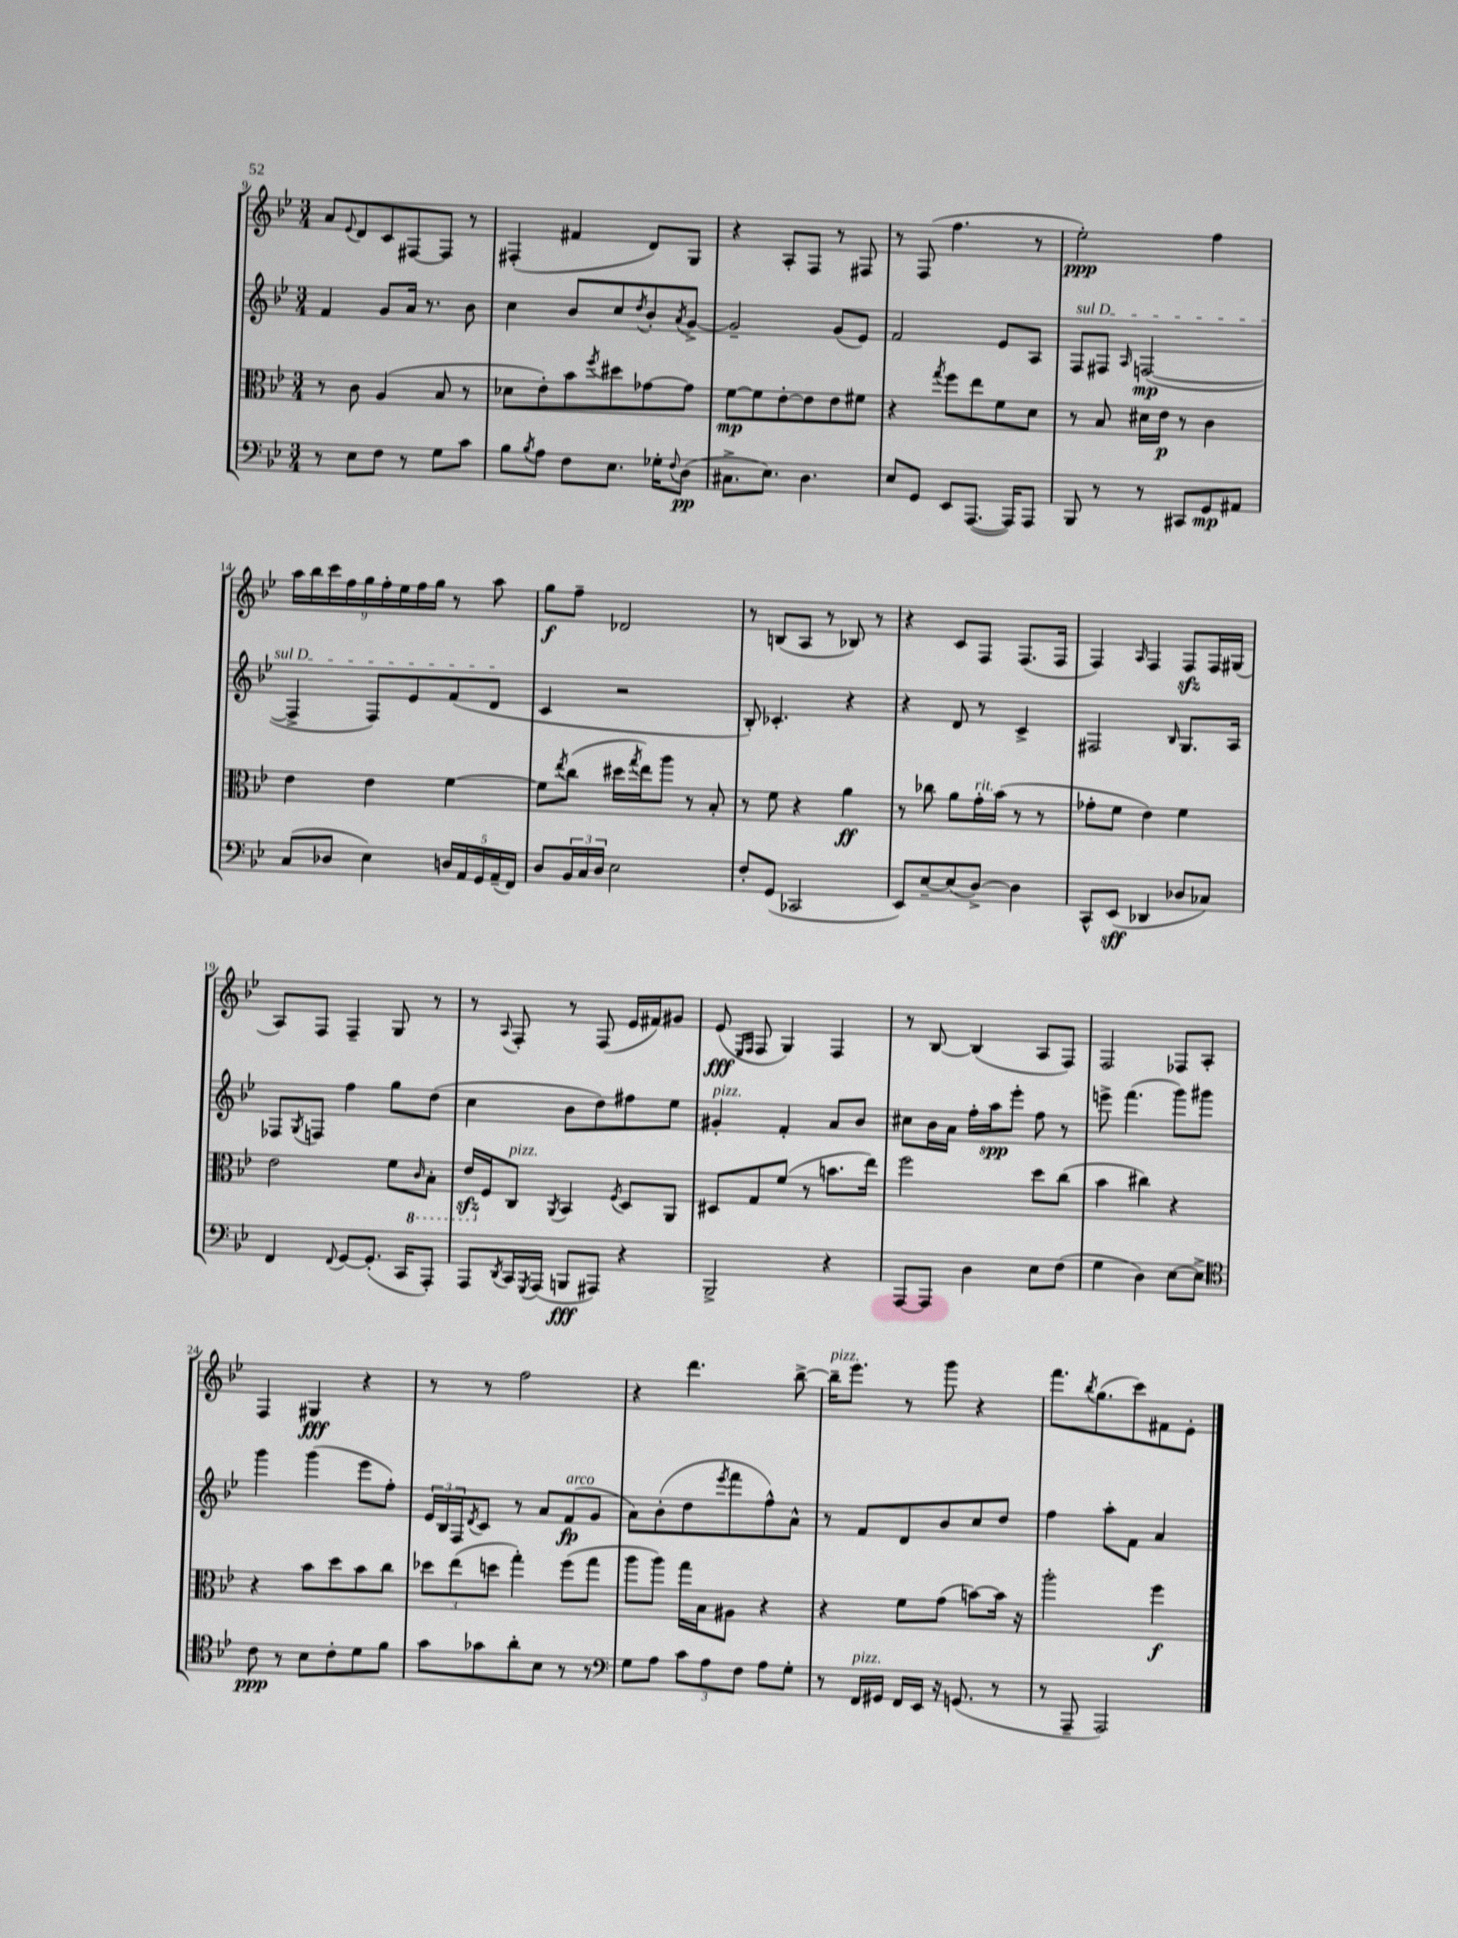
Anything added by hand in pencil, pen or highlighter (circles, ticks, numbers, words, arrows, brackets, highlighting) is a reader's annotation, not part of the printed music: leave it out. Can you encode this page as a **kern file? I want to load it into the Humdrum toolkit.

**kern	**kern	**kern	**kern
*staff4	*staff3	*staff2	*staff1
*clefF4	*clefC3	*clefG2	*clefG2
*k[b-e-]	*k[b-e-]	*k[b-e-]	*k[b-e-]
*M3/4	*M3/4	*M3/4	*M3/4
8r	8r	4f	8a
.	.	.	8qqe-
8E-	8c	.	8d
8F	(4A	8g	8c
8r	.	16a	[8F#
.	.	8.r	.
8G	8B-	.	8F#]
8c	8r	8b-	8r
=	=	=	=
8B-	8d-	4cc	(4F#'
8qB-	.	.	.
8A	8e-')	.	.
8F	8b-	8b-	4f#
.	8qff	.	.
8.E-	8dd#	8cc	.
.	.	8qdd	.
.	[8g-	8b-'	8d)
16G-'	.	.	.
8qqF	.	8qa	.
(8D	8g-]	[8g^	8G
=	=	=	=
8.C#^	[8f	2g~]	4r
.	8f]	.	.
8.E-)	.	.	.
.	[8e-'	.	8A'
4.D	8e-]	.	8F
.	8e-	(8g	8r
.	8f#	8e-)	8F#
=	=	=	=
8E-	4r	2f	8r
8GG	.	.	(8F
.	8qgg	.	.
8EE-	8ff	.	4.ff
([8.AAA	8ee-	.	.
.	8f	8e-	.
16AAA])	.	.	.
8AAA	8d	8A	8r
=	=	=	=
8BBB-	8r	8F	2ee-')
8r	8B-	8F#	.
.	.	16qqA	.
8r	16d#	([2F	.
.	16e-	.	.
8CC#	8r	.	.
8GG	4c	.	4ff
8AA#	.	.	.
=	=	=	=
(8C	4e-	4F^]	18aa
.	.	.	18bb-
.	.	.	18ccc
8D-	.	.	.
.	.	.	18ff
.	.	.	18gg
4E-)	4e-	8F)	.
.	.	.	18ff'
.	.	.	18ee-
.	.	8e-	.
.	.	.	18ff
.	.	.	18gg
20D	[4f	(8f	8r
20AA	.	.	.
20GG	.	.	.
.	.	8d	8aa
(20AA~	.	.	.
20FF)	.	.	.
=	=	=	=
8D	8f]	4c	8gg
.	8qee-	.	.
24BB-	(8cc	.	8ff~
24C	.	.	.
24D	.	.	.
2E-	16dd#	2r	2d-
.	8qgg	.	.
.	16ee-)	.	.
.	8aa	.	.
.	8r	.	.
.	8B-'	.	.
=	=	=	=
8F'	8r	8B-')	8r
(8GG	8f	4.c-'	(8B
2CC-	4r	.	8A
.	.	.	8r
.	4a	4r	8B-)
.	.	.	8r
=	=	=	=
8EE-)	8r	4r	4r
[8E-~	8cc-	.	.
(8E-]	8a	8d	8c
[8D^)	16g'	8r	8F
.	(16b-	.	.
4D]	8r	4c^	(8.F
.	8r	.	.
.	.	.	16F
=	=	=	=
8CC^^	8g-'	2F#	4F)
(8EE-	8f	.	.
.	.	.	16qqA
4DD-	4e-)	.	4F
.	.	16qqB-	.
8D-	4f	8.G	8F
8C-)	.	.	16F
.	.	16A	(16G#
=	=	=	=
4FF	2e-	8F-	8A)
.	.	8qG	.
.	.	8F	8F
8qqFF	.	.	.
[8GG	.	4ff	4F~
(8.GG']	.	.	.
.	8f	8gg	8G
16CC	.	.	.
.	16qqC	.	.
8AAA')	8BB-'	(8dd	8r
=	=	=	=
8AAA	16E-	4cc	8r
.	16F	.	.
8qDD	.	.	8qqA
16CC	8C	.	8F'
8qGGG	.	.	.
(16AAA	.	.	.
.	8qAA	.	.
8BBB	4BB-	8b-	8r
8AAA#)	.	8dd)	(8F
.	8qF	.	.
4r	8D	8ff#	16e-
.	.	.	16f#)
.	8AA	8ee-	8g#
=	=	=	=
2BBB-^	8D#	4g#'	(8e-
.	.	.	16qqE-
.	.	.	16qqF
.	8G	.	8F
.	(8f	4f'	4G)
.	8r	.	.
4r	8.b	8a	4F
.	.	8b-	.
.	16ee-)	.	.
=	=	=	=
[8AAA	2ff	8cc#	8r
8AAA]	.	16b-	[8B-
.	.	16a	.
4D	.	16ff'	(4B-]
.	.	16aa	.
.	.	8eee-'	.
8E-	8dd	8ff	8A
(8F	(8cc	8r	8F)
=	=	=	=
4G	4b-	8eee^	2F
.	.	(4.fff	.
4D)	4cc#)	.	.
[8E-	4r	8ggg)	8F-
8E-^]	.	8ggg#	8A'
=	=	=	=
*clefC4	*	*	*
8c	4r	4ggg	4F
8r	.	.	.
8B-	8b-	(4ggg	4G#
8c'	8dd	.	.
8d	8b-	8eee-	4r
8f	8cc	8ff')	.
=	=	=	=
8g	12dd-	24e-	8r
.	.	24B-	.
.	(12ee-	24F	.
.	.	8qd	.
8g-	.	8c	8r
.	12dd	.	.
8a'	4gg')	8r	2ff
8B-	.	8a	.
8r	(8ff	(8f	.
8r	8gg	8g	.
=	=	=	=
*clefF4	*	*	*
8G	8aa	8a)	4r
8A	8aa)	(8b-'	.
12c	16gg	8dd	4.ddd
.	16B-	.	.
12A	.	.	.
.	.	8qeee-	.
.	8A#	8fff	.
12F	.	.	.
8A	4r	8ff^^)	.
8G'	.	8a^^	[8bb-^
=	=	=	=
8r	4r	8r	16bb-~]
.	.	.	8.eee-
16FF	.	8f	.
16GG#	.	.	.
16FF	8f	8d	8r
16EE-	.	.	.
16r	(8g	8b-	8ggg
(8.GG	.	.	.
.	[8b)	8cc	4r
8r	16b]	8dd	.
.	16r	.	.
=	=	=	=
8r	2aa'	4ff	8.fff
8AAA~	.	.	.
.	.	.	8qbb-
.	.	.	(8.gg
2AAA)	.	8aa'	.
.	.	8f	8ccc)
.	4ff	4a	8f#
.	.	.	8e-'
==	==	==	==
*-	*-	*-	*-
